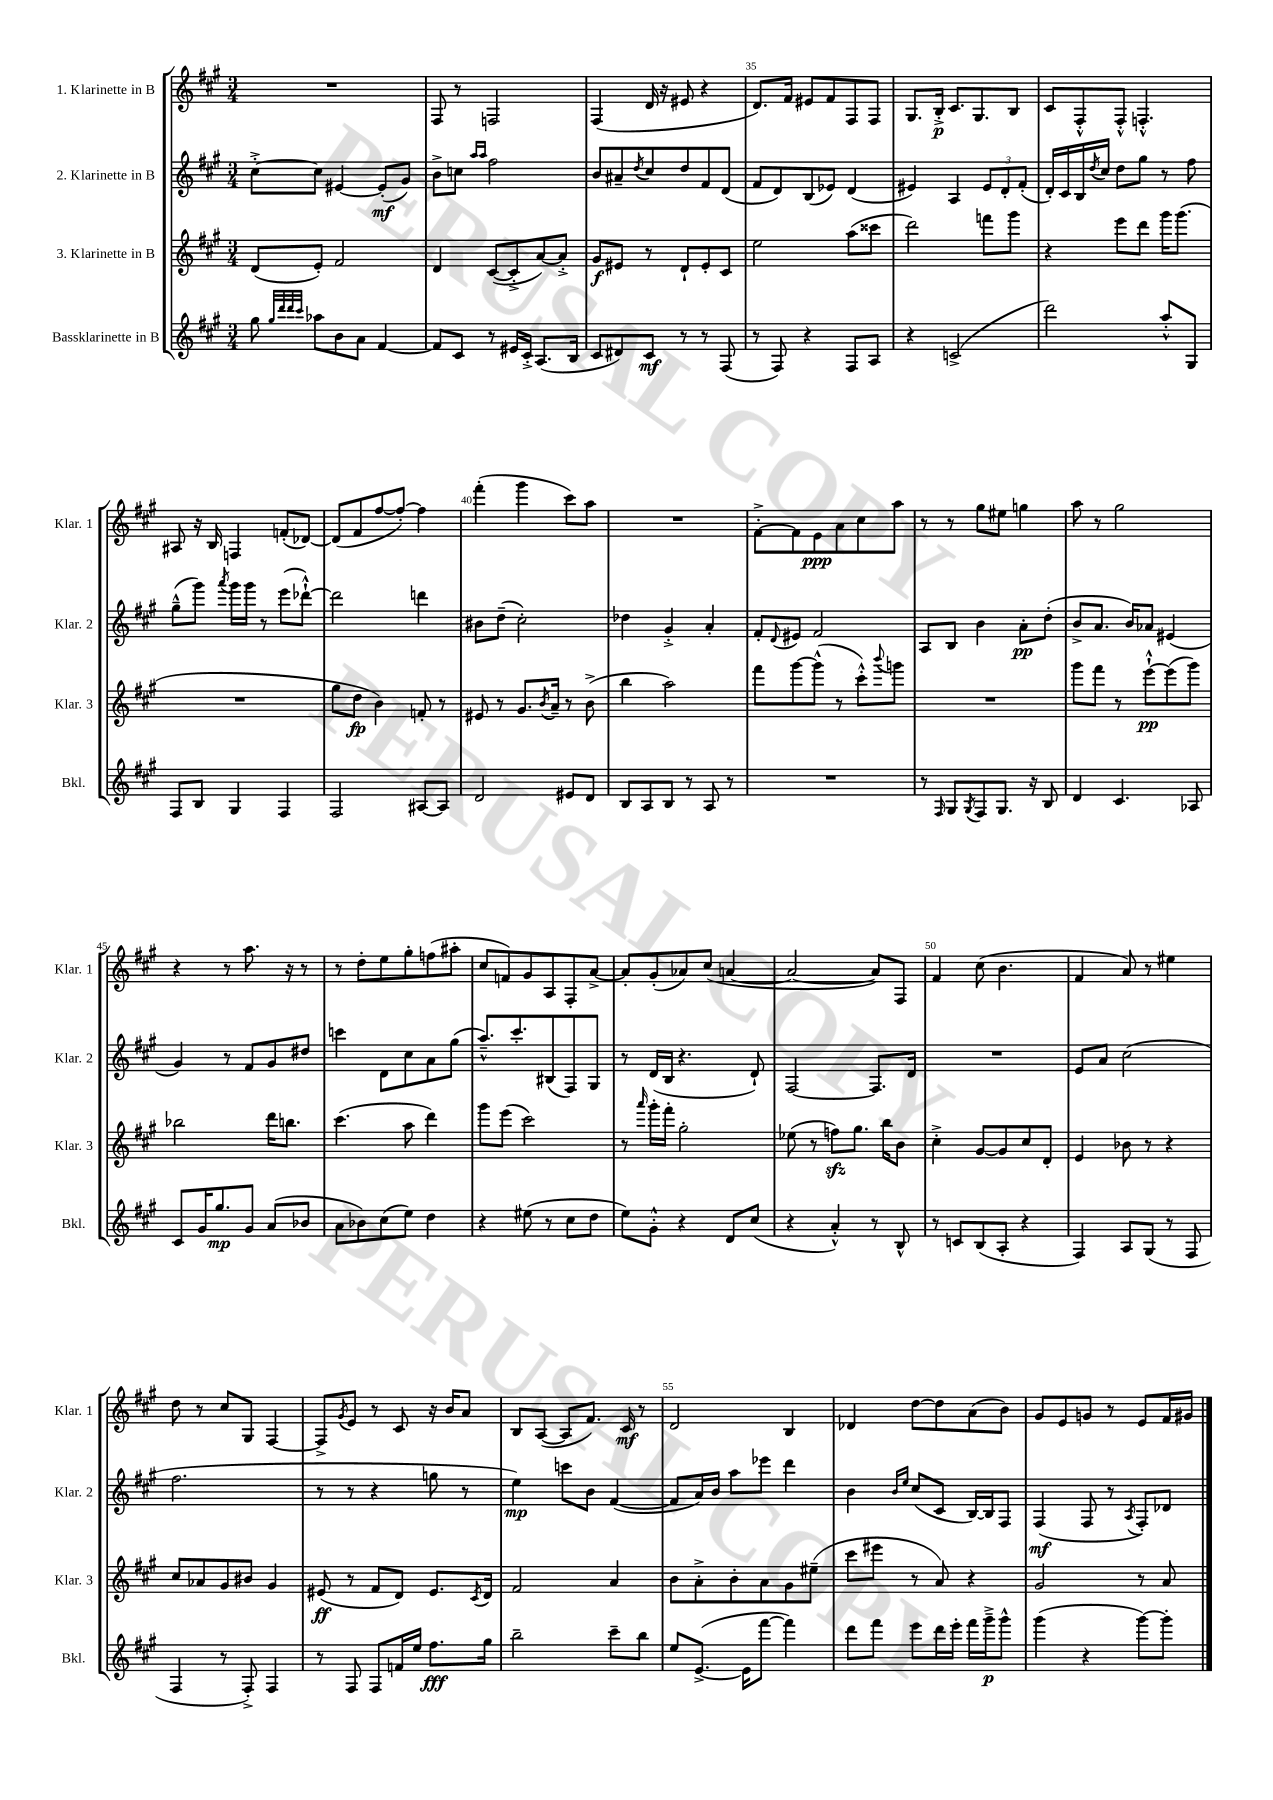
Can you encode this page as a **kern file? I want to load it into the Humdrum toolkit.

**kern	**kern	**kern	**kern
*staff4	*staff3	*staff2	*staff1
*clefG2	*clefG2	*clefG2	*clefG2
*k[f#c#g#]	*k[f#c#g#]	*k[f#c#g#]	*k[f#c#g#]
*M3/4	*M3/4	*M3/4	*M3/4
8gg#\	(8d/L	[8cc#'^\L	2.r
32qqgg#/LLL	.	.	.
32qqddd/	.	.	.
32qqddd/	.	.	.
32qqccc#/JJJ	.	.	.
8aa-\L	8e'/J)	8cc#\]J	.
8b\	2f#/	[4e#/	.
8a\J	.	.	.
[4f#/	.	(8e#'/]L	.
.	.	8g#/J)	.
=	=	=	=
8f#/]L	4d/	8b^\L	8F#/
8c#/J	.	8cc\J	8r
.	.	16qqaa/LL	.
.	.	16qqaa/JJ	.
8r	([8c#/L	2ff#\	2F/
16e#/LL	8c#'^/]	.	.
16c#'^/JJ	.	.	.
(8.A/L	[8a/)	.	.
.	8a'^/]J	.	.
16B/Jk	.	.	.
=	=	=	=
8c#/L	8g#/L	8b/L	(4F#/
8d#/)	8e#/J	8a#~/	.
.	.	8qdd/	.
8c#/J	8r	8cc#/	16d/
.	.	.	16r
8r	8d`/L	8dd/	8e#/
8r	8e#'/	8f#/	4r
(8F#/	8c#/J	(8d/J	.
=	=	=	=
8r	2ee\	8f#/L	8.d/L)
8F#/)	.	8d/)	.
.	.	.	16f#/Jk
4r	.	(8B/	8e#/L
.	.	8e-/J)	8f#/
8F#/L	(8aa\L	(4d/	8F#/
8A/J	8ccc##\J	.	8F#/J
=	=	=	=
4r	2ddd\)	4e#/)	8.G#/L
.	.	.	16B'^/Jk
(2c^/	.	4A/	8.c#/L
.	.	.	8.G#/
.	8fff\L	12e#/L	.
.	.	12d'/	.
.	8ggg#\J	.	8B/J
.	.	(12f#'/J	.
=	=	=	=
2ddd\)	4r	16d'/LL)	8c#/L
.	.	16c#/	.
.	.	16B/	8F#'^^/
.	.	8qdd/	.
.	.	16cc#/JJ	.
.	8eee\L	8dd\L	8F#'^^/J
.	8ddd\J	8gg#\J	4.F'^^/
8aa'^^/L	16ggg#\LK	8r	.
.	(8.ggg#\J	.	.
8G#/J	.	8ff#\	.
=	=	=	=
8F#/L	2.r	(8gg#~^^\L	8A#/
8B/J	.	8ggg#\J)	16r
.	.	.	16B/
.	.	8qaaa/	.
4G#/	.	16ggg#\LL	4F/
.	.	16ggg#\JJ	.
.	.	8r	.
4F#/	.	(8eee\L	(8f'/L
.	.	[8ddd-`^^\J)	[8d-/J)
=	=	=	=
2F#/	8gg#\L	2ddd-\]	(8d-/]L
.	8dd\J	.	8f#/
.	4b\)	.	[8ff#/
.	.	.	8ff#'/_J)
[8A#/L	8f'/	4ddd\	4ff#\]
8A#/]J	8r	.	.
=	=	=	=
2d/	8e#/	8b#\L	(4fff#'\
.	8r	(8dd~\J	.
.	8.g#/L	2cc#'\)	4ggg#\
.	8qb/	.	.
.	16a~/Jk	.	.
8e#/L	8r	.	8ccc#\L)
8d/J	(8b^\	.	8aa\J
=	=	=	=
8B/L	4bb\	4dd-\	2.r
8A/	.	.	.
8B/J	2aa\)	4g#'^/	.
8r	.	.	.
8A/	.	4a'/	.
8r	.	.	.
=	=	=	=
2.r	8fff#\L	8f#'/L	[8f#'^\L
.	.	8qqd/	.
.	[8ggg#\	8e#/J	8f#\]
.	(8ggg#^^\]J	2f#/	8e\
.	8r	.	8a\
.	8ccc#'^^\L)	.	8cc#\
.	8qqbbb/	.	.
.	8ggg\J	.	8aa\J
=	=	=	=
8r	2.r	8A/L	8r
16qqF#/	.	.	.
8G#/L	.	8B/J	8r
8qG#/	.	.	.
8F#/	.	4b\	8gg#\L
8.G#/J	.	.	8ee#\J
.	.	8a'\L	4gg\
16r	.	.	.
8B/	.	(8dd'\J	.
=	=	=	=
4d/	8ggg#\L	8b^/L	8aa\
.	8fff#\J	8.a/J	8r
4.c#/	8r	.	2gg#\
.	.	16b/LK)	.
.	[8eee`^^\L	8a-/J	.
.	(8eee\]	(4e#/	.
8A-/	8ggg#\J)	.	.
=	=	=	=
8c#/L	2bb-\	4g#/)	4r
16g#/K	.	.	.
8.gg#/	.	.	.
.	.	8r	8r
8g#/J	.	8f#/L	8.aa\
(8a/L	16ddd\LK	8g#/	.
.	8.bb\J	.	16r
8b-/J	.	8dd#/J	8r
=	=	=	=
8a\L	(4.ccc#\	4ccc\	8r
8b-\)	.	.	8dd'\L
(8cc#\	.	8d\L	8ee\
8ee\J)	8aa\	8cc#\	8gg#'\
4dd\	4ddd\)	8a\	(8ff\
.	.	(8gg#\J	8aa#'\J
=	=	=	=
4r	8ggg#\L	8.aa~^^/L)	8cc#/L
.	(8eee\J	.	8f/)
.	.	8.ccc#'/	.
(8ee#\	2ccc#\)	.	8g#/
8r	.	(8B#/	8A/
8cc#\L	.	8F#/)	8F#'/
8dd\J	.	8G#/J	[8a^/J
=	=	=	=
8ee\L)	8r	8r	8a'/]L
.	16qqaaa/	.	.
8g#'^^\J	16ggg#'\LL	(16d/LL	(8g#'/
.	16fff#'\JJ	16B/JJ	.
4r	2gg#'\	4.r	8a-/)
.	.	.	(8cc#/J
8d/L	.	.	[4a/
(8cc#/J	.	8d`/)	.
=	=	=	=
4r	(8ee-\	[2F#/	2a/_
.	8r	.	.
4a'^^/)	8ff\L)	.	.
.	8.gg#\J	.	.
8r	.	8.F#/]L	8a/]L)
.	16bb\LK	.	.
8B^^/	8b\J	.	8F#/J
.	.	16d/Jk	.
=	=	=	=
8r	4cc#'^\	2.r	4f#/
8c/L	.	.	.
(8B/	[8g#/L	.	(8cc#\
8A'/J	8g#/]	.	4.b\
4r	8cc#/	.	.
.	8d'/J	.	.
=	=	=	=
4F#/)	4e/	8e/L	4f#/
.	.	8a/J	.
8A/L	8b-\	(2cc#\	8a/)
(8G#/J	8r	.	8r
8r	4r	.	4ee#\
8F#/	.	.	.
=	=	=	=
4F#/	8cc#/L	2.ff#\	8dd\
.	8a-/	.	8r
8r	8g#/	.	8cc#/L
8F#'^/)	8b#/J	.	8G#/J
4F#/	4g#/	.	[4F#/
=	=	=	=
8r	(8e#/	8r	8F#^/]L
.	.	.	8qg#/
8F#/	8r	8r	8e/J
8F#/L	8f#/L	4r	8r
16f/L	8d/J)	.	8c#/
16ee/JJ	.	.	.
8.ff#\L	8.e#/L	8gg\	16r
.	.	.	16b/LK
.	.	8r	8a/J
.	8qc#/	.	.
16gg#\Jk	16d/Jk	.	.
=	=	=	=
2bb~\	2f#/	4ee\)	8B/L
.	.	.	([8A/J
.	.	8ccc\L	8A/]L
.	.	8b\J	8.f#/J)
8ccc#~\L	4a/	([4f#/	.
.	.	.	16c#/
8bb\J	.	.	8r
=	=	=	=
8ee/L	8b\L	8f#/]L	2d/
([8.e^/J	8a'^\	16a/L)	.
.	.	16b/JJ	.
.	8b'\	8aa\L	.
16e\]LK	.	.	.
[8fff#\J	8a\	8eee-\J	.
4fff#\])	8g#\	4ddd\	4B/
.	(8ee#~\J	.	.
=	=	=	=
8ddd\L	8ccc#\L	4b\	4d-/
8fff#\J	8eee#\J	.	.
.	.	16qqb/LL	.
.	.	16qqee/JJ	.
8eee\L	8r	(8cc#/L	[8dd\L
16ddd\L	8a/)	8c#/J	8dd\]
16eee'\JJ	.	.	.
16fff#\LL	4r	[16B/LL)	(8a\
16ggg#~^\J	.	16B/]J	.
8ggg#^^\J	.	8F#/J	8b\J)
=	=	=	=
(4ggg#\	2g#/	(4F#/	8g#/L
.	.	.	8e/
4r	.	8F#/	8g/J
.	.	8r	8r
.	.	8qA/	.
[8ggg#\L)	8r	8F#'/L)	8e/L
8ggg#'\]J	8a/	8d-/J	16f#/L
.	.	.	16g#/JJ
==	==	==	==
*-	*-	*-	*-
